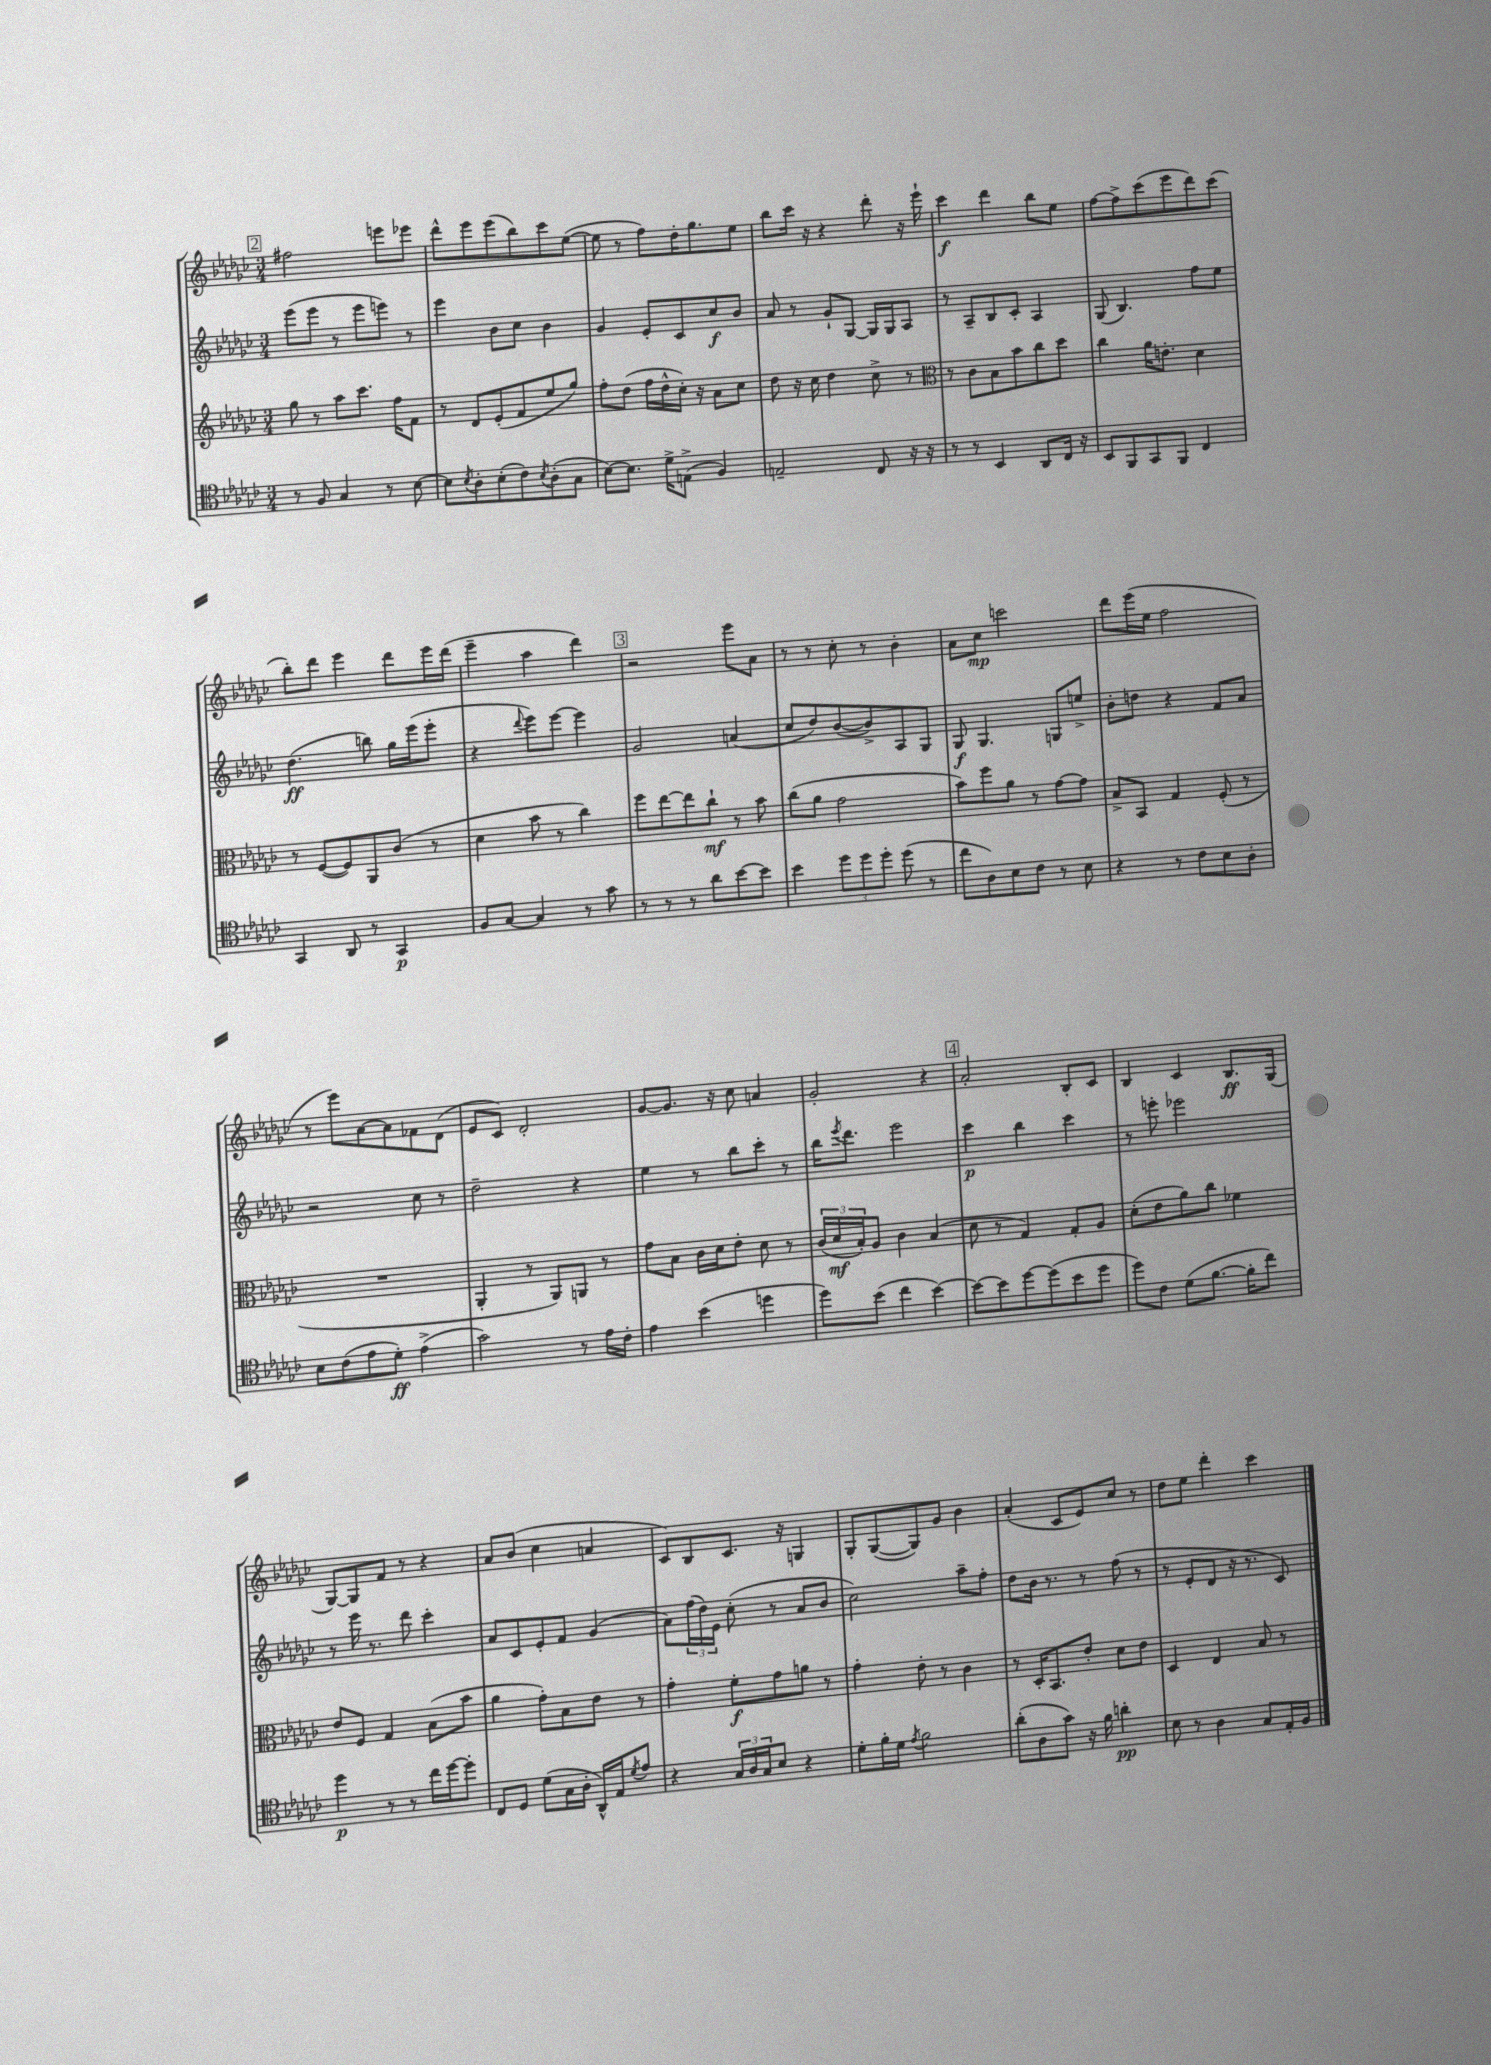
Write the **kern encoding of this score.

**kern	**kern	**kern	**kern
*staff4	*staff3	*staff2	*staff1
*clefC4	*clefG2	*clefG2	*clefG2
*k[b-e-a-d-g-c-]	*k[b-e-a-d-g-c-]	*k[b-e-a-d-g-c-]	*k[b-e-a-d-g-c-]
*M3/4	*M3/4	*M3/4	*M3/4
8r	8gg-\	(8eee-\L	2ff#\
8F/	8r	8eee-\J	.
4G-/	8aa-\L	8r	.
.	8.ccc-\J	8eee-\L	.
8r	.	8eee\J)	8eee\L
.	16ff\LK	.	.
[8B-\	8f\J	8r	8eee-\J
=	=	=	=
8B-\]L	8r	4eee-\	8ddd-^^\L
8qB-/	.	.	.
8A-'\	8d-/L	.	8eee-\
(8B-'\	(8e-'/	8b-\L	(8eee-\
8c-\)	8f/	8cc-\J	8bb-\)
8qB-/	.	.	.
(8A-'\	8ee-/	4b-\	8ccc-\
8G-\J	8gg-/J)	.	([8ee-\J
=	=	=	=
[8B-\L)	8ff'\L	4g-/	8ee-\]
8.B-\]J	(8dd-\J	.	8r
.	16ff\LL	8e-'/L	8ff\L)
16d-^\LK	16dd-^^\	.	.
(8E^\J	16cc-'\JJ)	8c-/	16dd-'\K
.	16r	.	8.gg-\
4F/)	8a-\L	8cc-/	.
.	8cc-\J	8b-/J	8ee-\J
=	=	=	=
2E~/	8dd-\	8a-/	8bb-\L
.	16r	8r	16ccc-\Jk
.	16cc-\	.	16r
.	4dd-\	8g-`/L	4r
.	.	[8G-/J	.
8C-/	8cc-^\	16G-/]LL	8ddd-'\
.	.	16G-/J	.
16r	8r	8A-/J	16r
16r	.	.	16eee-`\
=	=	=	=
*	*clefC3	*	*
8r	8r	8r	4ccc-\
8r	8c-\L	8A-~/L	.
4BB-/	8B-\	8B-/	4ddd-\
.	8b-\	8c-'/J	.
8AA-/L	8cc-\	4A-/	8bb-\L
16C-/Jk	8dd-\J	.	8ee-\J
16r	.	.	.
=	=	=	=
8BB-/L	4cc-\	(8G-/	[8ff\L
8FF/	.	4.B-/)	8ff^\]
8GG-/	16a-\LK	.	(8ccc-\
.	8.e'\J	.	.
8FF/J	.	.	8eee-\
4C-/	4d-\	8ff\L	8ddd-\)
.	.	8ee-\J	(8ccc-\J
=	=	=	=
4GG-/	8r	(4.dd-\	8bb-'\L)
.	([8F/L	.	8ddd-\J
8AA-/	8F/])	.	4eee-\
8r	8AA-/	8bb\)	.
4GG-/	(8c-/J	16gg-\LL	8ddd-\L
.	.	(16eee-\J	.
.	8r	8eee-'\J	16eee-\L
.	.	.	(16ddd-\JJ
=	=	=	=
8F/L	4d-\	4r	4eee-~\
[8G-/J	.	.	.
.	.	8qqddd-/	.
4G-/]	8b-\	8eee-\L)	4aa-\
.	8r	[8eee-\J	.
8r	4cc-\)	4eee-\]	4ddd-\)
8g-\	.	.	.
=	=	=	=
8r	8ff\L	2g-/	2r
8r	[8ee-\	.	.
8r	8ee-\]	.	.
8a-\L	8cc-`\J	.	.
[8b-\	8r	(4a/	8eee-\L
8b-\]J	8b-\	.	8a-\J
=	=	=	=
4b-\	(8cc-\L	8cc-/L	8r
.	8a-\J	8dd-/)	8r
12dd-\L	2g-\	([8b-/	8cc-'\
12dd-\	.	.	.
.	.	8b-^/])	8r
12dd-'\J	.	.	.
(8dd-\	.	8A-/	4b-'\
8r	.	8G-/J	.
=	=	=	=
8cc-\L	8b-\L)	8G-/	8a-\L
8A-\)	8ff\	4.G-/	8cc-\J
8B-\	8a-\J	.	2ccc\
8c-\J	8r	.	.
8r	[8g-\L	8G/L	.
8B-\	8g-\]J	8ee^/J	.
=	=	=	=
4r	8B-^/L	8b-'\L	8ddd-\L
.	8BB-/J	8dd\J	(16eee-\L
.	.	.	16ee-\JJ
8r	4G-/	4r	2ff\
8c-\L	.	.	.
8B-\	(8F'/	8f/L	.
8A-'\J	8r	8a-/J	.
=	=	=	=
8B-\L	2.r	2r	8r
(8c-\	.	.	8eee-\L)
8e-\	.	.	[8a-\
8d-'\J)	.	.	8a-\]
(4e-^\	.	8cc-\	8f-\
.	.	8r	(8d-\J
=	=	=	=
2g-\)	4AA-'/	2dd-~\	8e-/L
.	.	.	8c-/J)
.	8r	.	2d-'/
.	8AA-/L)	.	.
8r	8AA/J	4r	.
16e-\LL	8r	.	.
16c-'\JJ	.	.	.
=	=	=	=
4e-\	8g-\L	4ee-\	[8g-/L
.	8B-\J	.	8.g-/]J
(4b-\	16c-\LL	8r	.
.	16d-\J	.	16r
.	8e-'\J	8bb-\L	8cc-\
4dd\	8d-\	8ccc-'\J	4a/
.	8r	8r	.
=	=	=	=
8dd-\L)	(24c-/LL	16bb-\LK	2g-'/
.	24d-/	.	.
.	.	8qeee-/	.
.	.	8.ddd-\J	.
.	24B-'/J)	.	.
(8b-\J	8A-/J	.	.
4cc-\	4c-\	2eee-\	.
[4b-\)	(4B-/	.	4r
=	=	=	=
8b-\_L	8d-\	4ccc-\	2a-'/
8b-\]	8r	.	.
[8dd-\	4G-/)	4bb-\	.
(8dd-\]	.	.	.
8b-\	8G-'/L	4ccc-\	8B-'/L
8dd-\J	8A-/J	.	8c-/J
=	=	=	=
8dd-\L)	(8d-'\L	8r	4B-/
8c-\J	8e-\	8eee'\	.
(8d-\L	8a-\)	2eee-\	4c-/
[8.f\J	8cc-\J	.	.
.	4f-\	.	8.B-/L
16f'\]LK	.	.	.
8cc-\J)	.	.	.
.	.	.	(16G-/Jk
=	=	=	=
4dd-\	8e-/L	8r	[8G-/L)
.	8F/J	16eee-\	8G-/]
.	.	8.r	.
8r	4G-/	.	8f/J
8r	.	8ddd-\	8r
16cc-\LL	(8B-\L	4ccc-'\	4r
[16dd-\J	.	.	.
8dd-'\]J	8b-\J	.	.
=	=	=	=
8C-/L	4a-\	8a-/L	8a-/L
8D-/J	.	8c-/	(8b-/J
(8d-\L	8g-'\L)	8e-'/	4cc-\
16G-\L	8B-\	8f/J	.
16A-'\JJ	.	.	.
16AA-^^/LL)	8e-\J	(4g-/	4a/
16E-/J	.	.	.
8qd-/	.	.	.
8e-/J	8r	.	.
=	=	=	=
4r	4g-'\	8a-\L)	8c-/L)
.	.	(24ff\L	8B-/
.	.	24dd-\)	.
.	.	24e-\JJ	.
24G-/LL	8f'\L	(8cc-'\	8.c-/J
24A-/	.	.	.
24G-/J	.	.	.
8B-/J	8g-\	8r	.
.	.	.	16r
4r	8a\J	8a-/L	4G/
.	8r	8b-/J	.
=	=	=	=
8d-'\L	4g-'\	2cc-\)	8G-'/L
16f'\L	.	.	([8G-/
16d-\JJ	.	.	.
8qe-/	.	.	.
2f\	8e-'\	.	8G-/])
.	8r	.	8g-/J
.	4c-\	8aa-~\L	4b-\
.	.	8ff'\J	.
=	=	=	=
(8a-'\L	8r	8dd-\L	(4a-'/
8A-\	16D-'/LK	16b-\Jk	.
.	8.BB-/	8.r	.
8g-\J)	.	.	8c-/L
16r	8e-'/J	8r	8e-/)
16f\	.	.	.
4a'\	8d-\L	(8ff\	8cc-/J
.	8e-\J	8r	8r
=	=	=	=
8B-\	4D-/	8r	8dd-\L
8r	.	8e-'/L	8ee-\J
4A-\	4E-/	8d-/J	4ddd-'\
.	.	16r	.
.	.	8.r	.
8G-/L	8B-/	.	4ccc-\
16E-'/L	8r	8c-/)	.
16F/JJ	.	.	.
==	==	==	==
*-	*-	*-	*-
